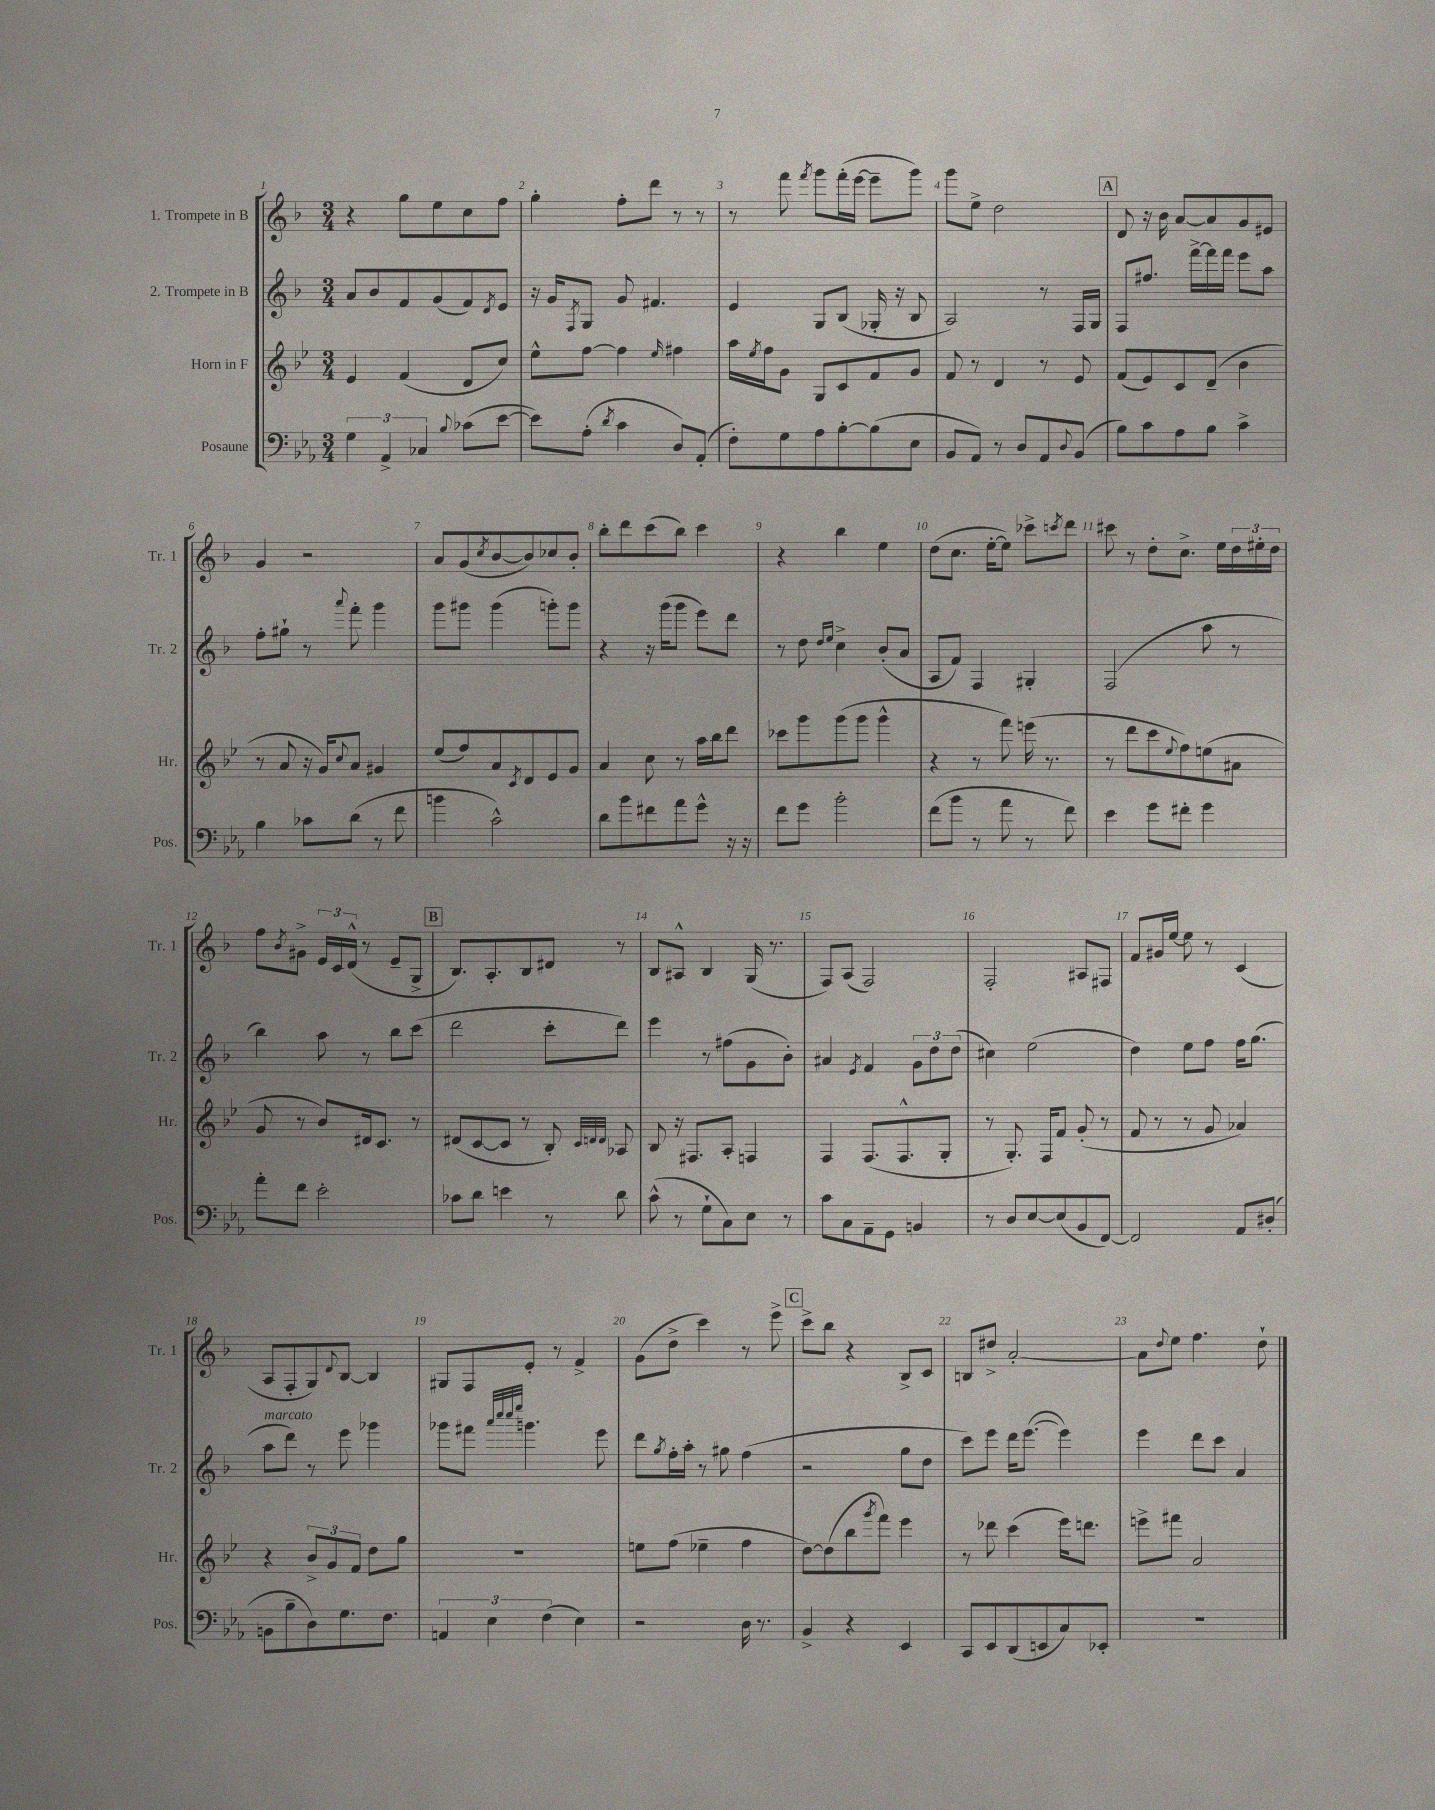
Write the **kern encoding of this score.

**kern	**kern	**kern	**kern
*part4	*part3	*part2	*part1
*staff4	*staff3	*staff2	*staff1
*I"Posaune	*I"Horn in F	*I"2. Trompete in B	*I"1. Trompete in B
*I'Pos.	*I'Hr.	*I'Tr. 2	*I'Tr. 1
*clefF4	*clefG2	*clefG2	*clefG2
*k[b-e-a-]	*k[b-e-]	*k[b-]	*k[b-]
*M3/4	*M3/4	*M3/4	*M3/4
=1	=1	=1	=1
6G\	4e-/	8a/L	4r
.	.	8b-/	.
6AA-^/	.	.	.
.	(4f/	8f/	8gg\L
6C-X/	.	.	.
.	.	(8g/	8ee\
8qqB-/	.	.	.
(8c-X\L	8d/L	8f/)	8cc\
.	.	8qd/	.
[8e-\J	8cc/J)	8e/J	8ff\J
=2	=2	=2	=2
8e-\L])	8ee-^^\L	16r	4gg'\
.	.	16g/KL	.
.	.	8qF/	.
(8A-'\J	[8ff\J	8G/J	.
8qd/	.	.	.
4c\	4ff\]	8g/	8ff'\L
.	.	4.f#X/	8ddd\J
.	16qqee-/	.	.
8D/L)	4ff#X\	.	8r
(8AA-'/J	.	.	8r
=3	=3	=3	=3
8F'\L)	16aa\LL	4e/	8r
.	8qee-/	.	.
.	16ff\J	.	.
8G\	8g\J	.	8fff\
.	.	.	8qfff/
8A-\	8G/L	8G/L	8ggg\L
[8B-'\	8c/	(8B-/J	(16fff'\L
.	.	.	[16eee\JJ
(8B-\]	8f/	16G-X'/	8eee~\L]
.	.	16r	.
8E-\J	8g/J	8B-/	8ggg\J)
=4	=4	=4	=4
8BB-/L	8f/	2A/)	8ggg\L
8AA-/J)	8r	.	8ee^\J
8r	4d/	.	2dd\
8D/L	.	.	.
8AA-/	8r	8r	.
8qqD/	.	.	.
(8BB-/J	8e-/	16F/LL	.
.	.	16G/JJ	.
!!LO:REH:place=s1:t=A
=5	=5	=5	=5
8B-\L)	(8f/L	8F/L	8d/
8c\	8e-/)	8.ff#X/J	16r
.	.	.	16b-\
8A-\	8c/	.	[8a/L
.	.	[16fff^\LL	.
8B-\J	(8d~/J	16fff\]	8a/]
.	.	16fff\JJ	.
4c^\	4b-\	8eee\L	8g/
.	.	8aa\J	8e#X/J
!!LO:LB:g=z
=6	=6	=6	=6
4B-\	8r	8ff'\L	4g/
.	8a/	8gg#X`\J	.
8c-X\L	16r	8r	2r
.	16g/KL)	.	.
.	8qqcc/	8qqaaa/	.
(8d\J	8a/J	8fff'\	.
8r	4g#X/	4ggg\	.
8f\	.	.	.
=7	=7	=7	=7
4bn\	(8ee-/L	8ggg\L	8a/L
.	8ff/)	8ggg#X\J	(8g/
.	.	.	8qcc/
2c^^\)	8a/	(4ggg#\	[8b-/
.	8qc/	.	.
.	8d/	.	8b-/])
.	8e-/	8gggn'\L)	8cc-X/
.	8g/J	8ggg\J	8b-'/J
=8	=8	=8	=8
8d\L	4a/	4r	8bb-'\L
8b-\	.	.	8ddd\
8f#X\	8cc\	16r	(8ccc\
.	.	(16ggg\KL	.
8a-\	8r	8ggg\J	8bb-\J)
8g^^\J	16aa\LL	8eee\L)	4ccc\
.	16bb-\J	.	.
16r	8ddd\J	8ddd\J	.
16r	.	.	.
=9	=9	=9	=9
8f\L	8ccc-X\L	8r	4r
8g\J	8ggg\	8dd\	.
.	.	16qqdd/LL	.
.	.	16qqee/JJ	.
2b-'\	(8ggg\	4cc^\	4bb-\
.	8ggg\J	.	.
.	4ggg^^\	(8b-'/L	4ee\
.	.	8a/J	.
=10	=10	=10	=10
(8f\L	4r	8A/L	(8dd\L
8b-\J	.	8f/J)	8.cc\J
8r	8r	4F/	.
.	.	.	[16ee'\KL
8a-\	8fff\)	.	8ee\J])
8r	(16eeen\	4G#X'/	8ccc-X^\L
.	8.r	.	.
.	.	.	8qcccn/
8f\)	.	.	8ddd\J
=11	=11	=11	=11
4e-\	8r	(2F/	8ccc#X\
.	8ddd\L	.	8r
8g\L	8ccc\	.	8dd'\L
.	8qqee-/	.	.
8f#X'\J	8ff\)	.	8.cc^\J
4g\	(8een\	8aa\	.
.	.	.	16ee\LL
.	8a#X\J	8r	24dd\
.	.	.	24ee#X'\
.	.	.	24dd\JJ
!!LO:LB:g=z
=12	=12	=12	=12
8a-'\L	8g/	4bb-\)	8ff\L
.	.	.	8qb-/
8f\J	8r	.	8g#X^\J
2e-'\	8b-/L)	8aa\	24e/LL
.	.	.	24c/
.	.	.	(24d^^/JJ
.	16d#X/k	8r	8r
.	8.c/J	.	.
.	.	8bb-\L	8e~/L
.	8r	(8ccc\J	8G^/J
!!LO:REH:place=s1:t=B
=13	=13	=13	=13
8c-X\L	(8d#X/L	2ddd\	8.B-/L)
8d\J	[8c/	.	.
.	.	.	8.A'/
4en\	8c/J]	.	.
.	8r	.	8B-/
8r	8B-'/)	8ccc'\L	8d#X/J
.	32qqc/LLL	.	.
.	32qqdn/	.	.
.	32qqd/JJJ	.	.
8d\	8A-X/	8ddd\J)	8r
=14	=14	=14	=14
(8c^^\	8B-/	4eee\	8B-/L
8r	16r	.	8A#X^^/J
.	8.F#X/L	.	.
8G`\L	.	8r	4B-/
8C\)	8A'/J	(8ff#X\L	.
8E-\J	4Fn/	8g\	(16G/
.	.	.	8.r
8r	.	8b-'\J)	.
=15	=15	=15	=15
8c\L	4F/	4a#X/	8F/L)
8C\	.	.	(8A/J
.	.	8qe/	.
8AA-~\	(8.F/L	4f/	2F/)
8GG\J	.	.	.
.	8.F^^/	.	.
4BBn/	.	12g\L	.
.	.	12dd\	.
.	8G'/J	.	.
.	.	(12dd\J	.
=16	=16	=16	=16
8r	8r	4cc#X\)	2F'/
8D/L	8.G'/)	.	.
[8E-/	.	(2ee\	.
.	16F/KL	.	.
(8E-/]	8f/J	.	.
8BB-/	(8g'/	.	8A#X/L
[8FF/J)	8r	.	8F#X/J
=17	=17	=17	=17
2FF/]	8f/	4dd\)	8f/L
.	8r	.	16g#X/L
.	.	.	[16ee/JJ
.	8r	8ee\L	8ee\]
.	8g/	8ff\J	8r
8AA-/L	4a-X/)	16ff\KL	(4c/
.	.	(8.gg\J	.
(8D#X'/J	.	.	.
!!LO:LB:g=z
=18	=18	=18	=18
!	!	!LO:TX:a:i:t=marcato	!
8BBn\L	4r	8aa\L	8A/L
8B-~\	.	8ddd\J)	8F'/
8D\)	12b-^/L	8r	8G/)
.	12g/	.	.
.	.	.	8qqd/
8.G\	.	8eee\	[8B-/J
.	12f/J	.	.
.	8dd\L	4ggg-X\	4B-/]
8.F\J	.	.	.
.	8gg\J	.	.
=19	=19	=19	=19
6AAn/	2.r	8ggg-X\L	8G#X/L
.	.	8fff#X\J	8F/
6E-\	.	.	.
.	.	32qqaaa/LLL	.
.	.	32qqcccc/	.
.	.	32qqcccc/	.
.	.	32qqeeee/JJJ	.
.	.	4.gggn\	8e'/J
(6F\	.	.	.
.	.	.	8r
4E-\)	.	.	4f^/
.	.	8eee\	.
=20	=20	=20	=20
2r	8een\L	8ddd\L	(8g\L
.	.	8qgg/	.
.	(8ff\J	16ff'\L	8dd^\J
.	.	16aa'\JJ	.
.	4ee-X~\	8r	4ccc\)
.	.	8gg#X\	.
16D\	4ff\	(4ff\	8r
8.r	.	.	.
.	.	.	8eee^\
!!LO:REH:place=s1:t=C
=21	=21	=21	=21
4BB-^/	[8dd\L)	2r	8ccc^\L
.	(8dd\]	.	8bb-\J
4r	8bb-\	.	4r
.	8qggg/	.	.
.	8fff\J)	.	.
4EE-/	4eee-\	8gg\L	8B-^/L
.	.	8dd\J	8c/J
=22	=22	=22	=22
8CC/L	8r	8ccc\L)	8Bn/L
8EE-/	8ddd-X\	8eee\J	8dd#X^/J
(8DD/	(4ccc\	16ddd\KL	[2a'/
.	.	([8.eee\J	.
8EEn/	.	.	.
8C/)	16eee-\KL)	4eee\])	.
.	8.dddn\J	.	.
8EE-X'/J	.	.	.
=23	=23	=23	=23
2.r	8eeen^\L	4eee\	8a\L]
.	.	.	8qqdd/
.	8fff#X\J	.	8ee\J
.	2a/	8ddd\L	4.ff\
.	.	8ccc\J	.
.	.	4a/	.
.	.	.	8dd`\
==	==	==	==
*-	*-	*-	*-
